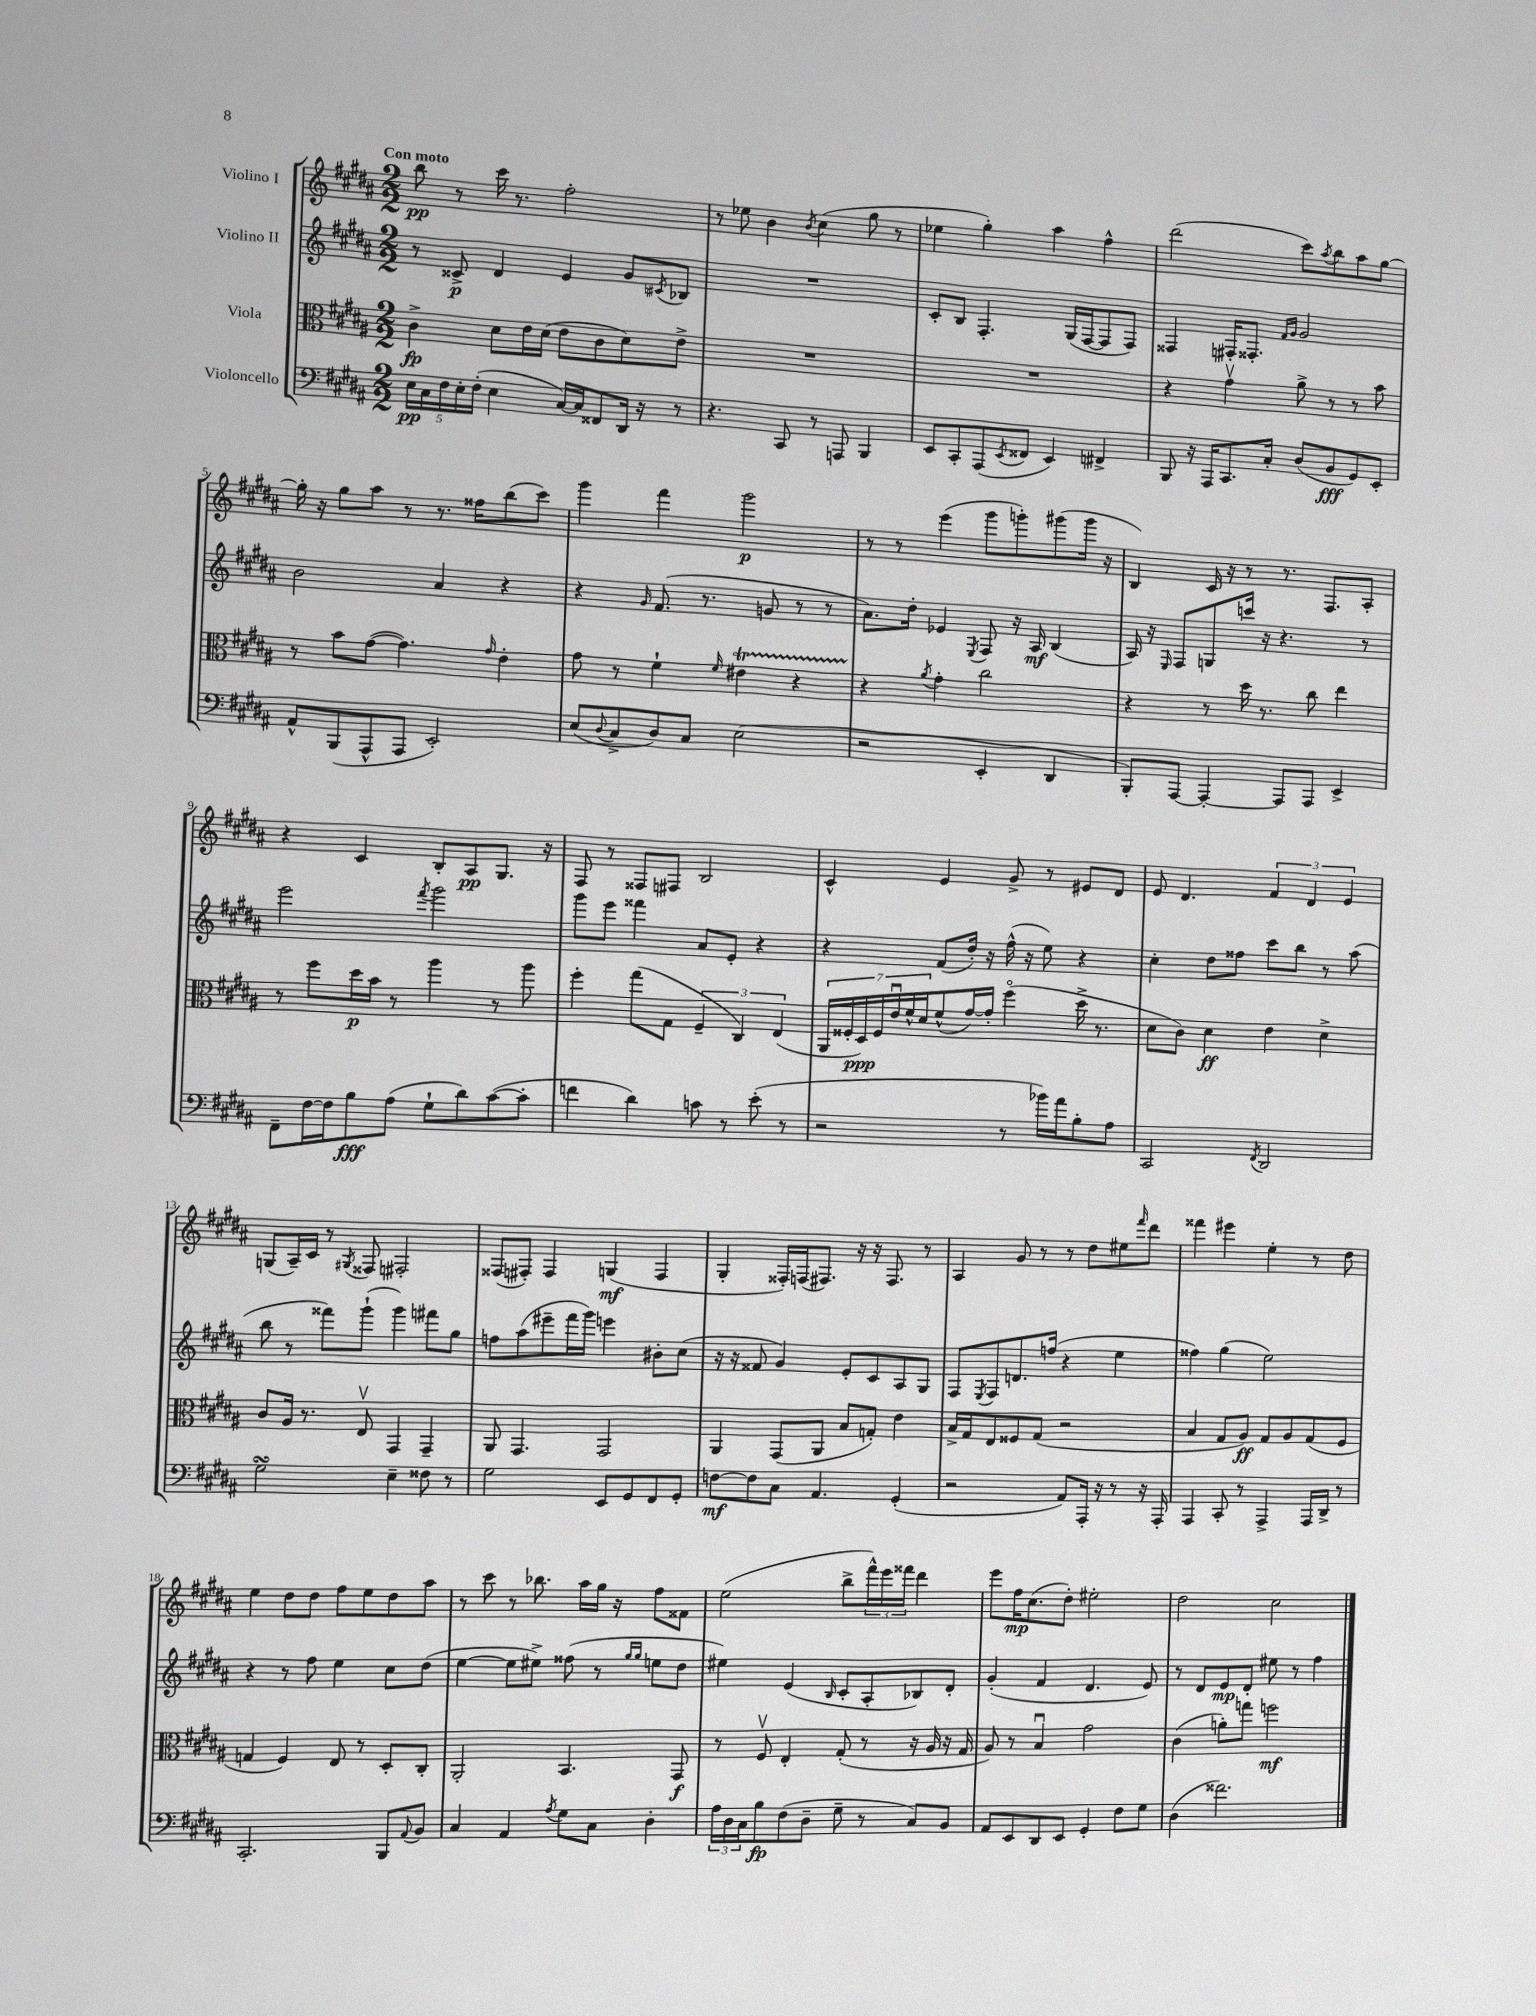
<<
\new StaffGroup <<
\new Staff = "s0" \with { instrumentName = "Violino I" } {
    \clef treble \key b \major \numericTimeSignature \time 2/2 \tempo "Con moto"
    b''8\pp r8 cis'''16 r8. fis''2-. |
    r8 ees''8 b'4 \acciaccatura { b'8 } cis''4( gis''8 r8 |
    ees''4 gis''4-.) ais''4 fis''4-^ |
    dis'''2( cis'''8) \acciaccatura { ais''8 } b''8 ais''8 gis''8~ |
    gis''16-. r16 gis''8 ais''8 r8 r8. fisis''16 b''8( cis'''8) |
    gis'''4 fis'''4 gis'''2\p |
    r8 r8 e'''4( gis'''8 g'''8-.) gis'''8( gis'''16 r16 |
    b4) cis'16 r16 r8 r8. fis8. ais8-. |
    r4 cis'4 b8-. ais8\pp gis8. r16 |
    fis8 r8 fisis8 fis8 b2 |
    cis'4-^ e'4 gis'8-> r8 eis'8 dis'8 |
    e'8 dis'4. \tuplet 3/2 { fis'4 dis'4 e'4 } |
    g8( ais16--) cis'16 r8 \acciaccatura { gis8 } fisis8 fis2-. |
    fisis8( fis8-.) fis4 g4\mf( fis4 |
    gis4-. fisis16-.) f16( fis8.) r16 r16 fis8. r8 |
    ais4 gis'8 r8 r8 dis''8 eis''8 \grace { fis'''16 } dis'''8 |
    fisis'''4 eis'''4 e''4-. r8 dis''8 |
    e''4 dis''8 dis''8 fis''8 e''8 dis''8 ais''8 |
    r8 cis'''8 r8 bes''8. ais''16 gis''16 r16 fis''8 fisis'8 |
    e''2( b''8-> \tuplet 3/2 { fis'''16-^) e'''16 fisis'''16 } dis'''4 |
    e'''8 fis''16\mp cis''8.( dis''8-.) eis''2-. |
    dis''2 cis''2 \bar "|." |
}
\new Staff = "s1" \with { instrumentName = "Violino II" } {
    \clef treble \key b \major \numericTimeSignature \time 2/2
    r8 cisis'8->\p dis'4 e'4 gis'8 \acciaccatura { cis'8 } bes8 |
    R1 |
    cis'8-. b8 fis4.-. gis16( fis16~ fis8 fis8) |
    fisis4 fis16-. fisis8.-. \grace { fis'16 gis'16 } gis'2 |
    b'2 ais'4 r4 |
    r4 \grace { gis'16 } fis'8.( r8. g'8 r8 r8 |
    ais'8.) dis''16-. ees'4 \acciaccatura { e8 } fis8 r16 ais16\mf b4( |
    ais16) r16 \grace { e16 } fis8 g8 c'''16 r16 r4. r8 |
    e'''2 \acciaccatura { fis'''8 } gis'''2 |
    gis'''8 e'''8 fisis'''4 ais'8 e'8-. r4 |
    r4 fis'8( dis''16-.) r16 fis''16-^( r16 e''8) r4 |
    cis''4-. dis''8 fisis''8 cis'''8 b''8 r8 ais''8( |
    b''8 r8 fisis'''8) gis'''8-!( gis'''4) fis'''8 gis''8 |
    f''8 ais''8( eis'''8-- fis'''16 gis'''16) e'''4 bis'8-. cis''8( |
    r16 r16 fisis'8 gis'4) e'8-. cis'8 ais8 gis8 |
    fis8 \acciaccatura { e8 } fis8 d'8. f''16( r4 e''4 |
    fisis''4) gis''4( e''2) |
    r4 r8 fis''8 e''4 cis''8 dis''8( |
    e''4~ e''8 eis''8->) fisis''8( r8 \grace { gis''16 gis''16 } e''8 dis''8 |
    eis''4) e'4( \grace { b16 } cis'8-. ais8-. bes8) dis'8-. |
    gis'4-.( fis'4 dis'4. e'8) |
    r8 dis'8 e'8\mp dis'8-. eis''8 r8 fis''4 \bar "|." |
}
\new Staff = "s2" \with { instrumentName = "Viola" } {
    \clef alto \key b \major \numericTimeSignature \time 2/2
    cis'4->\fp dis'8 e'16 dis'16( e'8 cis'8 dis'8) e'8-> |
    R1 |
    R1 |
    r4 gis'4\upbow ais'8-> r8 r8 b'8 |
    r8 b'8 gis'8~( gis'4.) \grace { gis'16 } e'4-. |
    gis'8 r8 fis'4-! \grace { fis'16 } eis'4\startTrillSpan r4 |
    r4\stopTrillSpan \acciaccatura { ais'8 } gis'4-. cis''2 |
    r4 r8 dis''16 r8. cis''8 e''4 |
    r8 fis''8 dis''16\p b'16 r8 ais''4 r8 ais''8 |
    fis''4-. gis''8( gis8 \tuplet 3/2 { fis4-- cis4) e4( } |
    \tuplet 7/4 { ais,16 fisis16-. dis16\ppp) fisis16 e'16\downbow fis'16-^ dis'16 } fis'8-^( gis'16~) gis'16-. fis''4\flageolet( dis''16-> r8. |
    dis'8 cis'8) dis'4\ff e'4 dis'4-> |
    cis'8 ais16 r8. e8\upbow gis,4 gis,4-- |
    ais,8 gis,4. gis,2 |
    ais,4 gis,8( ais,8 b8 g8-.) e'4 |
    b16-> gis16 e8 fisis8 gis8( r2 |
    b4 gis8 ais8\ff) gis8 ais8 gis8( fis8 |
    g4 fis4) e8 r8 dis8-. cis8-. |
    ais,2-. b,4. gis,8\f |
    r8 fis8\upbow e4-. gis8-.( r8 r16 ais16 r16 gis16 |
    ais8) r8 b4\downbow gis'2 |
    cis'4( a'8-.) g''8 f''2\mf \bar "|." |
}
\new Staff = "s3" \with { instrumentName = "Violoncello" } {
    \clef bass \key b \major \numericTimeSignature \time 2/2
    \tuplet 5/4 { e16\pp cis16 fis16 e16-. fis16-.( } e4 cis16~) cis16 fisis,8 dis,16 r16 r8 |
    r4. cis,8 r8 a,,8 b,,4 |
    e,8 cis,8-. ais,,8( \acciaccatura { e,8 } fisis,8 e,4) fis,4-> |
    b,,8 r16 ais,,16 cis,8. cis16-. dis8( b,8\fff gis,8) e,8-. |
    ais,8-^ b,,8( ais,,8-^ ais,,8 e,2-.) |
    e8( \appoggiatura { dis8 } cis8-> dis8) cis8 e2( |
    r2 e,4-. dis,4 |
    b,,8-.) ais,,8~ ais,,4~-. ais,,8 ais,,8 e,4-> |
    fis,8-- fis16~ fis16 b8\fff ais8( gis8-! dis'8) cis'8~( cis'8-. |
    f'4 dis'4) c'8 r8 e'8-.( r8 |
    r2 r8 bes'16) ais'16 b8-. ais8 |
    cis,2 \acciaccatura { fis,8 } dis,2 |
    gis2\turn e4-- fisis8 r8 |
    gis2 e,8 gis,8 fis,8 gis,8-. |
    f8~\mf f8 cis8 ais,4. gis,4-.( |
    r2 ais,8) ais,,16-. r16 r8 r16 ais,,16-. |
    ais,,4 cis,8-. r8 ais,,4-> ais,,16 dis,16-> r8 |
    cis,2.-. b,,8 \appoggiatura { ais,8 } b,8 |
    cis4 ais,4 \acciaccatura { ais8 } gis8 cis8 dis4-. |
    \tuplet 3/2 { ais16 dis16 cis16 } b8\fp fis8( dis8-- gis8-- r8 cis8) b,8 |
    ais,8 e,8 dis,8 e,8 gis,4-. fis8 gis8 |
    dis4( fisis'2.) \bar "|." |
}
>>
>>
